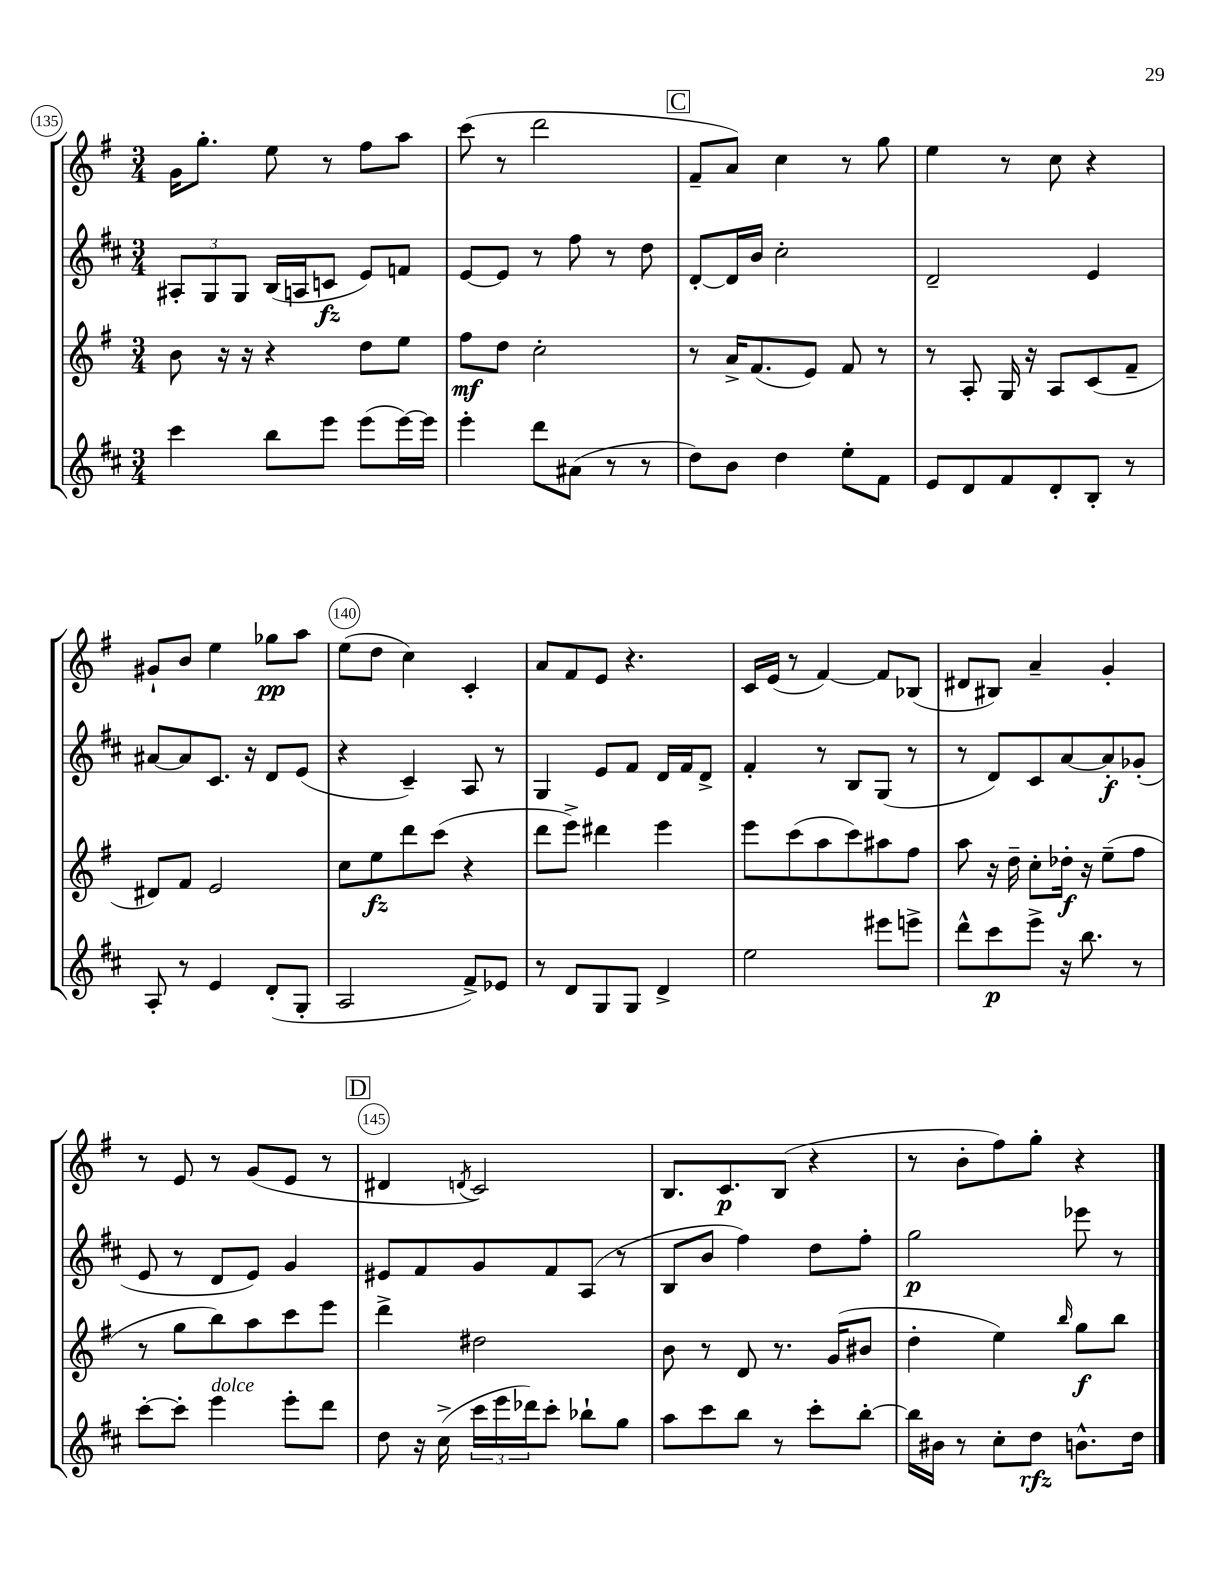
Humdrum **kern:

**kern	**dynam	**kern	**dynam	**kern	**dynam	**kern	**dynam
*part4	*part4	*part3	*part3	*part2	*part2	*part1	*part1
*staff4	*staff4	*staff3	*staff3	*staff2	*staff2	*staff1	*staff1
*clefG2	*	*clefG2	*	*clefG2	*	*clefG2	*
*k[f#c#]	*	*k[f#]	*	*k[f#c#]	*	*k[f#]	*
*M3/4	*	*M3/4	*	*M3/4	*	*M3/4	*
=135	=135	=135	=135	=135	=135	=135	=135
4ccc#\	.	8b\	.	12A#X'/L	.	16g\KL	.
.	.	.	.	.	.	8.gg'\J	.
.	.	.	.	12G/	.	.	.
.	.	16r	.	.	.	.	.
.	.	.	.	12G/J	.	.	.
.	.	16r	.	.	.	.	.
8bb\L	.	4r	.	(16B/LL	.	8ee\	.
.	.	.	.	16An/J	.	.	.
8eee\J	.	.	.	8cn/J	fz	8r	.
(8eee\L	.	8dd\L	.	8e/L)	.	8ff#\L	.
[16eee\L)	.	8ee\J	.	8fn/J	.	8aa\J	.
16eee\JJ]	.	.	.	.	.	.	.
=136	=136	=136	=136	=136	=136	=136	=136
4eee'\	.	8ff#\L	mf	[8e/L	.	(8ccc\	.
.	.	8dd\J	.	8e/J]	.	8r	.
8ddd\L	.	2cc'\	.	8r	.	2ddd\	.
(8a#X\J	.	.	.	8ff#\	.	.	.
8r	.	.	.	8r	.	.	.
8r	.	.	.	8dd\	.	.	.
!!LO:REH:place=s1:t=C
=137	=137	=137	=137	=137	=137	=137	=137
8dd\L)	.	8r	.	[8d'/L	.	8f#~/L	.
8b\J	.	16a^/KL	.	16d/L]	.	8a/J)	.
.	.	(8.f#/	.	16b/JJ	.	.	.
4dd\	.	.	.	2cc#'\	.	4cc\	.
.	.	8e/J)	.	.	.	.	.
8ee'\L	.	8f#/	.	.	.	8r	.
8f#\J	.	8r	.	.	.	8gg\	.
=138	=138	=138	=138	=138	=138	=138	=138
8e/L	.	8r	.	2d~/	.	4ee\	.
8d/	.	8A'/	.	.	.	.	.
8f#/	.	16G/	.	.	.	8r	.
.	.	16r	.	.	.	.	.
8d'/	.	8A/L	.	.	.	8cc\	.
8B'/J	.	(8c/	.	4e/	.	4r	.
8r	.	8f#~/J	.	.	.	.	.
!!LO:LB:g=z
=139	=139	=139	=139	=139	=139	=139	=139
8A'/	.	8d#X/L)	.	[8a#X/L	.	8g#X`/L	.
8r	.	8f#/J	.	8a#/]	.	8b/J	.
4e/	.	2e/	.	8.c#/J	.	4ee\	.
.	.	.	.	16r	.	.	.
(8d'/L	.	.	.	8d/L	.	8gg-X\L	pp
8G'/J	.	.	.	(8e/J	.	8aa\J	.
=140	=140	=140	=140	=140	=140	=140	=140
2A/	.	8cc\L	.	4r	.	(8ee\L	.
.	.	8ee\	fz	.	.	8dd\J	.
.	.	8ddd\	.	4c#~/)	.	4cc\)	.
.	.	(8ccc\J	.	.	.	.	.
8f#^/L)	.	4r	.	8A/	.	4c'/	.
8e-X/J	.	.	.	8r	.	.	.
=141	=141	=141	=141	=141	=141	=141	=141
8r	.	8ddd\L	.	4G/	.	8a/L	.
8d/L	.	8eee^\J)	.	.	.	8f#/	.
8G/	.	4ddd#X\	.	8e/L	.	8e/J	.
8G/J	.	.	.	8f#/J	.	4.r	.
4d^/	.	4eee\	.	16d/LL	.	.	.
.	.	.	.	16f#/J	.	.	.
.	.	.	.	8d^/J	.	.	.
=142	=142	=142	=142	=142	=142	=142	=142
2ee\	.	8eee\L	.	4f#'/	.	16c/LL	.
.	.	.	.	.	.	(16e/JJ	.
.	.	(8ccc\	.	.	.	8r	.
.	.	8aa\	.	8r	.	[4f#/)	.
.	.	8ccc\)	.	8B/L	.	.	.
8eee#X\L	.	8aa#X\	.	(8G/J	.	8f#/L]	.
8eeen^\J	.	8ff#\J	.	8r	.	(8B-X/J	.
=143	=143	=143	=143	=143	=143	=143	=143
8ddd^^\L	.	8aa\	.	8r	.	8d#X/L	.
8ccc#\	p	16r	.	8d/L)	.	8B#X/J)	.
.	.	16dd~\	.	.	.	.	.
8eee^\J	.	8cc'\L	.	8c#/	.	4a~/	.
16r	.	16dd-X'\Jk	f	[8a/	.	.	.
8.bb\	.	16r	.	.	.	.	.
.	.	(8ee~\L	.	8a'/]	f	4g'/	.
8r	.	8ff#\J	.	(8g-X'/J	.	.	.
!!LO:LB:g=z
=144	=144	=144	=144	=144	=144	=144	=144
[8ccc#'\L	.	8r	.	8e/	.	8r	.
8ccc#'\J]	.	8gg\L	.	8r	.	8e/	.
!LO:TX:a:i:t=dolce	!	!	!	!	!	!	!
4eee\	.	8bb\)	.	8d/L	.	8r	.
.	.	8aa\	.	8e/J)	.	(8g/L	.
8eee'\L	.	8ccc\	.	4g/	.	8e/J	.
8ddd\J	.	8eee\J	.	.	.	8r	.
!!LO:REH:place=s1:t=D
=145	=145	=145	=145	=145	=145	=145	=145
8dd\	.	4ddd^\	.	8e#X/L	.	4d#X/	.
16r	.	.	.	8f#/	.	.	.
(16cc#^\	.	.	.	.	.	.	.
.	.	.	.	.	.	8qdn/	.
24ccc#\LL	.	2dd#X\	.	8g/	.	2c/)	.
24eee\	.	.	.	.	.	.	.
24ddd-X\J)	.	.	.	.	.	.	.
8ccc#'\J	.	.	.	8f#/	.	.	.
8bb-X`\L	.	.	.	(8A/J	.	.	.
8gg\J	.	.	.	8r	.	.	.
=146	=146	=146	=146	=146	=146	=146	=146
8aa\L	.	8b\	.	8B/L	.	8.B/L	.
8ccc#\	.	8r	.	8b/J	.	.	.
.	.	.	.	.	.	8.c/	p
8bb\J	.	8d/	.	4ff#\)	.	.	.
8r	.	8.r	.	.	.	(8B/J	.
8ccc#'\L	.	.	.	8dd\L	.	4r	.
.	.	(16g/KL	.	.	.	.	.
[8bb'\J	.	8b#X/J	.	8ff#'\J	.	.	.
=147	=147	=147	=147	=147	=147	=147	=147
16bb\LL]	.	4dd'\	.	2gg\	p	8r	.
16b#X\JJ	.	.	.	.	.	.	.
8r	.	.	.	.	.	8b'\L	.
8cc#'\L	.	4ee\)	.	.	.	8ff#\)	.
8dd\J	rfz	.	.	.	.	8gg'\J	.
.	.	16qqbb/	.	.	.	.	.
8.bn^^\L	.	8gg\L	f	8eee-X\	.	4r	.
.	.	8bb\J	.	8r	.	.	.
16dd\Jk	.	.	.	.	.	.	.
==	==	==	==	==	==	==	==
*-	*-	*-	*-	*-	*-	*-	*-
